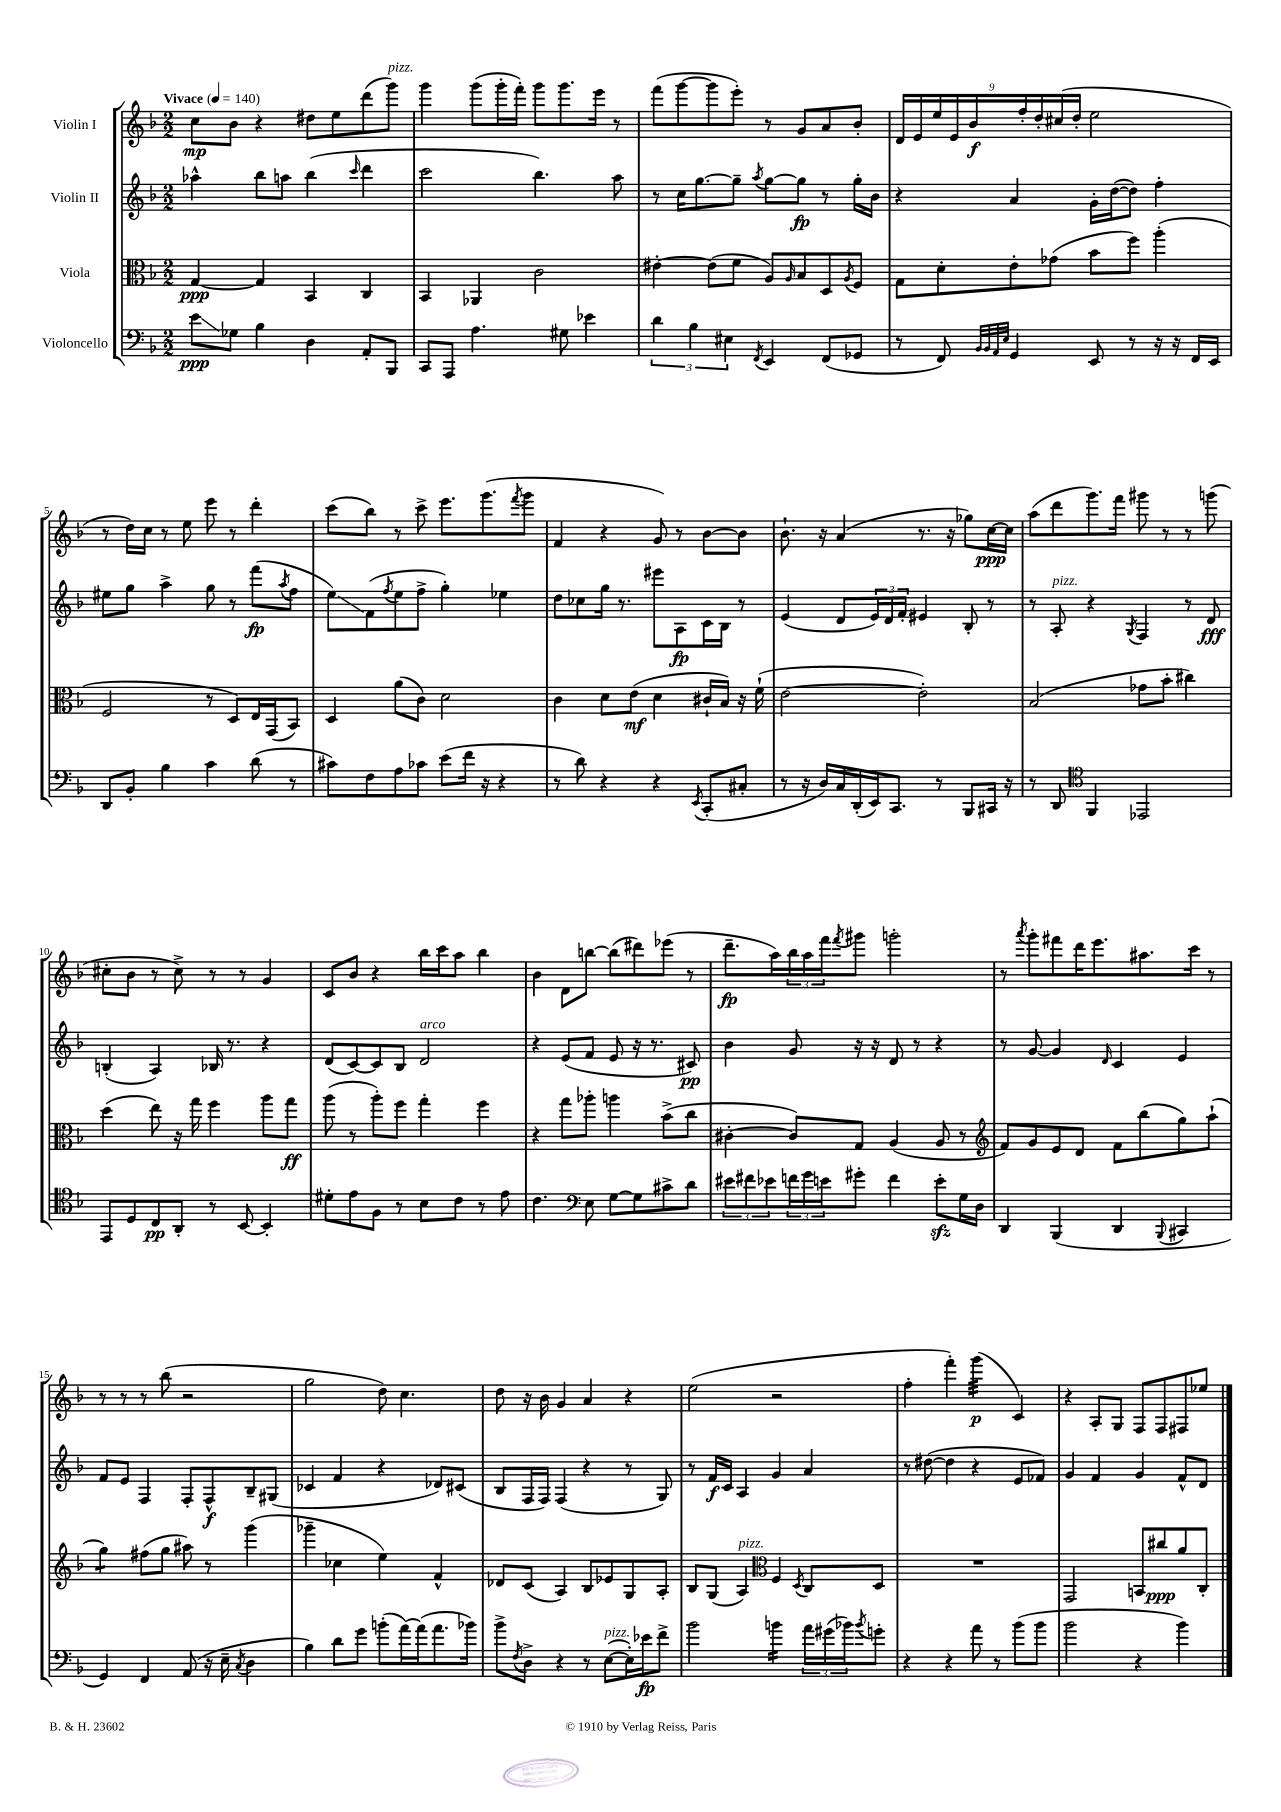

**kern	**kern	**kern	**kern
*staff4	*staff3	*staff2	*staff1
*clefF4	*clefC3	*clefG2	*clefG2
*k[b-]	*k[b-]	*k[b-]	*k[b-]
*M2/2	*M2/2	*M2/2	*M2/2
*MM140	*MM140	*MM140	*MM140
8e	[4G	4aa-^^	8cc
8G-	.	.	8b-
4B-	4G]	8bb-	4r
.	.	8aa	.
4D	4BB-	(4bb-	8dd#
.	.	.	8ee
.	.	16qqccc	.
8AA'	4C	4ddd	(8ddd
8BBB-	.	.	8ggg)
=	=	=	=
8CC	4BB-	2ccc	4ggg
8AAA	.	.	.
4.A	4AA-	.	(8ggg
.	.	.	16ggg'
.	.	.	16fff')
.	2c	4.bb-)	8ggg
8G#	.	.	8.ggg
4e-	.	.	.
.	.	.	16eee
.	.	8aa	8r
=	=	=	=
6d	[4e#'	8r	(8fff
.	.	16cc	[8ggg
6B-	.	.	.
.	.	[8.gg	.
.	(8e#]	.	8ggg]
6E#	.	.	.
.	8f	8gg~]	8eee')
8qFF	.	8qaa	.
4EE	8A)	[8gg	8r
.	16qqA	.	.
.	8B-	8gg]	8g
(8FF	8D	8r	8a
.	8qA	.	.
8GG-	8F	16gg'	8b-'
.	.	16b-	.
=	=	=	=
8r	8G	4r	18d
.	.	.	18e
.	.	.	18ee
8FF)	8d'	.	.
.	.	.	18e
.	.	.	18b-
32qqBB-	.	.	.
32qqBB-	.	.	.
32qqAA	.	.	.
32qqE	.	.	.
4GG	8e'	4a	.
.	.	.	18ff'
.	.	.	18dd'
.	(8g-	.	.
.	.	.	(18cc#
.	.	.	18dd'
8EE	8b-	16g'	2ee
.	.	([16dd	.
8r	8ff)	8dd])	.
16r	(4aa'	4ff'	.
16r	.	.	.
16FF	.	.	.
16EE	.	.	.
=	=	=	=
8DD	2F	8ee#	8r
8BB-'	.	8gg	16dd)
.	.	.	16cc
4B-	.	4aa^	8r
.	.	.	8ee
4c	8r	8gg	8eee
.	8D)	8r	8r
(8d	16E	(8fff	4ddd'
.	(16GG	.	.
.	.	8qaa	.
8r	8BB-)	8ff	.
=	=	=	=
8c#)	4D	8ee)	(8ccc
8F	.	(8f	8bb-)
.	.	8qff	.
8A	(8a	8ee	8r
8c-	8c)	8ff^	8ccc^
(8e	2d	4gg')	8.eee
16f	.	.	.
16r	.	.	(8.ggg
4r	.	4ee-	.
.	.	.	8qfff
.	.	.	8ggg
=	=	=	=
8r	4c	8dd	4f
8d)	.	8cc-	.
4r	8d	16gg	4r
.	.	8.r	.
.	(8e	.	.
4r	4d	8eee#	8g)
.	.	8A	8r
8qEE	.	.	.
(8CC'	16c#`	16c	[8b-
.	16B-)	16B-	.
8C#'	16r	8r	8b-]
.	(16f`	.	.
=	=	=	=
8r	[2e	(4e	8.b-`
16r	.	.	.
16D)	.	.	16r
16C	.	8d	(4a
(16DD'	.	.	.
16EE)	.	24e)	.
.	.	24d	.
8.CC	.	.	.
.	.	24f'	.
.	2e'])	4e#	8.r
8r	.	.	.
.	.	.	16r
8BBB-	.	8B-'	8gg-)
16CC#	.	8r	[16cc
16r	.	.	16cc]
=	=	=	=
8r	(2B-	8r	(8aa
8DD	.	8A'	8ddd
*clefC4	*	*	*
4FF	.	4r	8.ggg)
.	.	.	16fff
.	.	8qG	.
2EE-	8g-	4F	8ggg#
.	8b-'	.	8r
.	4cc#)	8r	8r
.	.	8d	(8ggg
=	=	=	=
8EE	(4dd	(4B'	8cc#'
8D	.	.	8b-
8C	8ee)	4A)	8r
8AA'	16r	.	8cc#^)
.	16gg	.	.
8r	4ff	16B-	8r
.	.	8.r	.
[8BB-	.	.	8r
4BB-']	8aa	4r	4g
.	8gg	.	.
=	=	=	=
8d#'	(8aa	(8d	8c
8e	8r	[8c)	8b-
8F	8aa')	8c]	4r
8r	8ff	8B-	.
8B-	4gg'	2d	16bb-
.	.	.	16ccc
8c	.	.	8aa
8r	4ff	.	4bb-
8e	.	.	.
=	=	=	=
4.c	4r	4r	4b-
.	8gg	(8e	8d
*clefF4	*	*	*
8E	8aa-'	8f	[8bb
[8G	4aa	8e	(8bb]
8G]	.	16r	8ddd#)
.	.	8.r	.
8c#^	(8b-^	.	(8eee-
8d	8cc	8c#)	8r
=	=	=	=
12e#	[4c#'	4b-	8.ddd~
12f#	.	.	.
12e-	.	.	.
.	.	.	16aa)
24f	8c#])	8g	24bb-
24g	.	.	24aa
24e	.	.	24fff
.	.	.	8qfff
8g#'	8G	16r	8ggg#
.	.	16r	.
4f	(4A	8d	2ggg'
.	.	8r	.
8e'	8A	4r	.
16G	8r	.	.
16D	.	.	.
=	=	=	=
*	*clefG2	*	*
4DD	8f)	8r	8r
.	.	.	8qaaa
.	8g	[8g	8ggg'
(4BBB-	8e	4g]	8fff#
.	8d	.	16ddd
.	.	.	8.eee
.	.	16qqd	.
4DD	8f	4c	.
.	(8bb-	.	8.aa#
8qqBBB-	.	.	.
4CC#	8gg)	4e	.
.	.	.	16ccc
.	(8aa`	.	8r
=	=	=	=
4GG)	4gg)	8f	8r
.	.	8e	8r
4FF	(8ff#	4F	8r
.	8gg	.	(8bb-
(8AA	8aa#)	8F'	2r
16r	8r	8F^^	.
16E~	.	.	.
8qC	.	.	.
4D	(4ggg	8B-~	.
.	.	(8G#	.
=	=	=	=
4B-)	4ggg-~	4c-	2gg
8d	4cc-	4f	.
8g	.	.	.
(8b'	4ee)	4r	8dd)
[16a)	.	.	4.cc
(16a]	.	.	.
8.a	4f^^	8d-)	.
.	.	(8c#	.
16b-)	.	.	.
=	=	=	=
8b-^	8d-	8B-	8dd
8qF	.	.	.
8D^	(8c	16F	16r
.	.	16F)	16b-
4r	4A)	(4F	4g
8r	8B-	4r	4a
([8E	8e-	.	.
16E'])	8G	8r	4r
16e-	.	.	.
8f^	8A'	8G)	.
=	=	=	=
2b-	8B-	8r	(2ee
.	(8G	16f	.
.	.	16c	.
.	4A)	4A	.
*	*clefC3	*	*
4b	4F	4g	2r
.	8qD	.	.
24a	8C	4a	.
(24g#	.	.	.
24b-)	.	.	.
8qb-	.	.	.
8g'	8D	.	.
=	=	=	=
4r	1r	8r	4ff'
.	.	([8dd#	.
4r	.	4dd#]	4fff')
8a	.	4r	(4ggg
8r	.	.	.
(8b-	.	8e	4c)
8b-	.	8f-)	.
=	=	=	=
2b-	2GG	4g	4r
.	.	4f	8A'
.	.	.	8G
4r	8BB	4g	8F
.	8cc#	.	8F
4b-)	8a	8f^^	8F#
.	8C'	8d	8ee-
==	==	==	==
*-	*-	*-	*-
